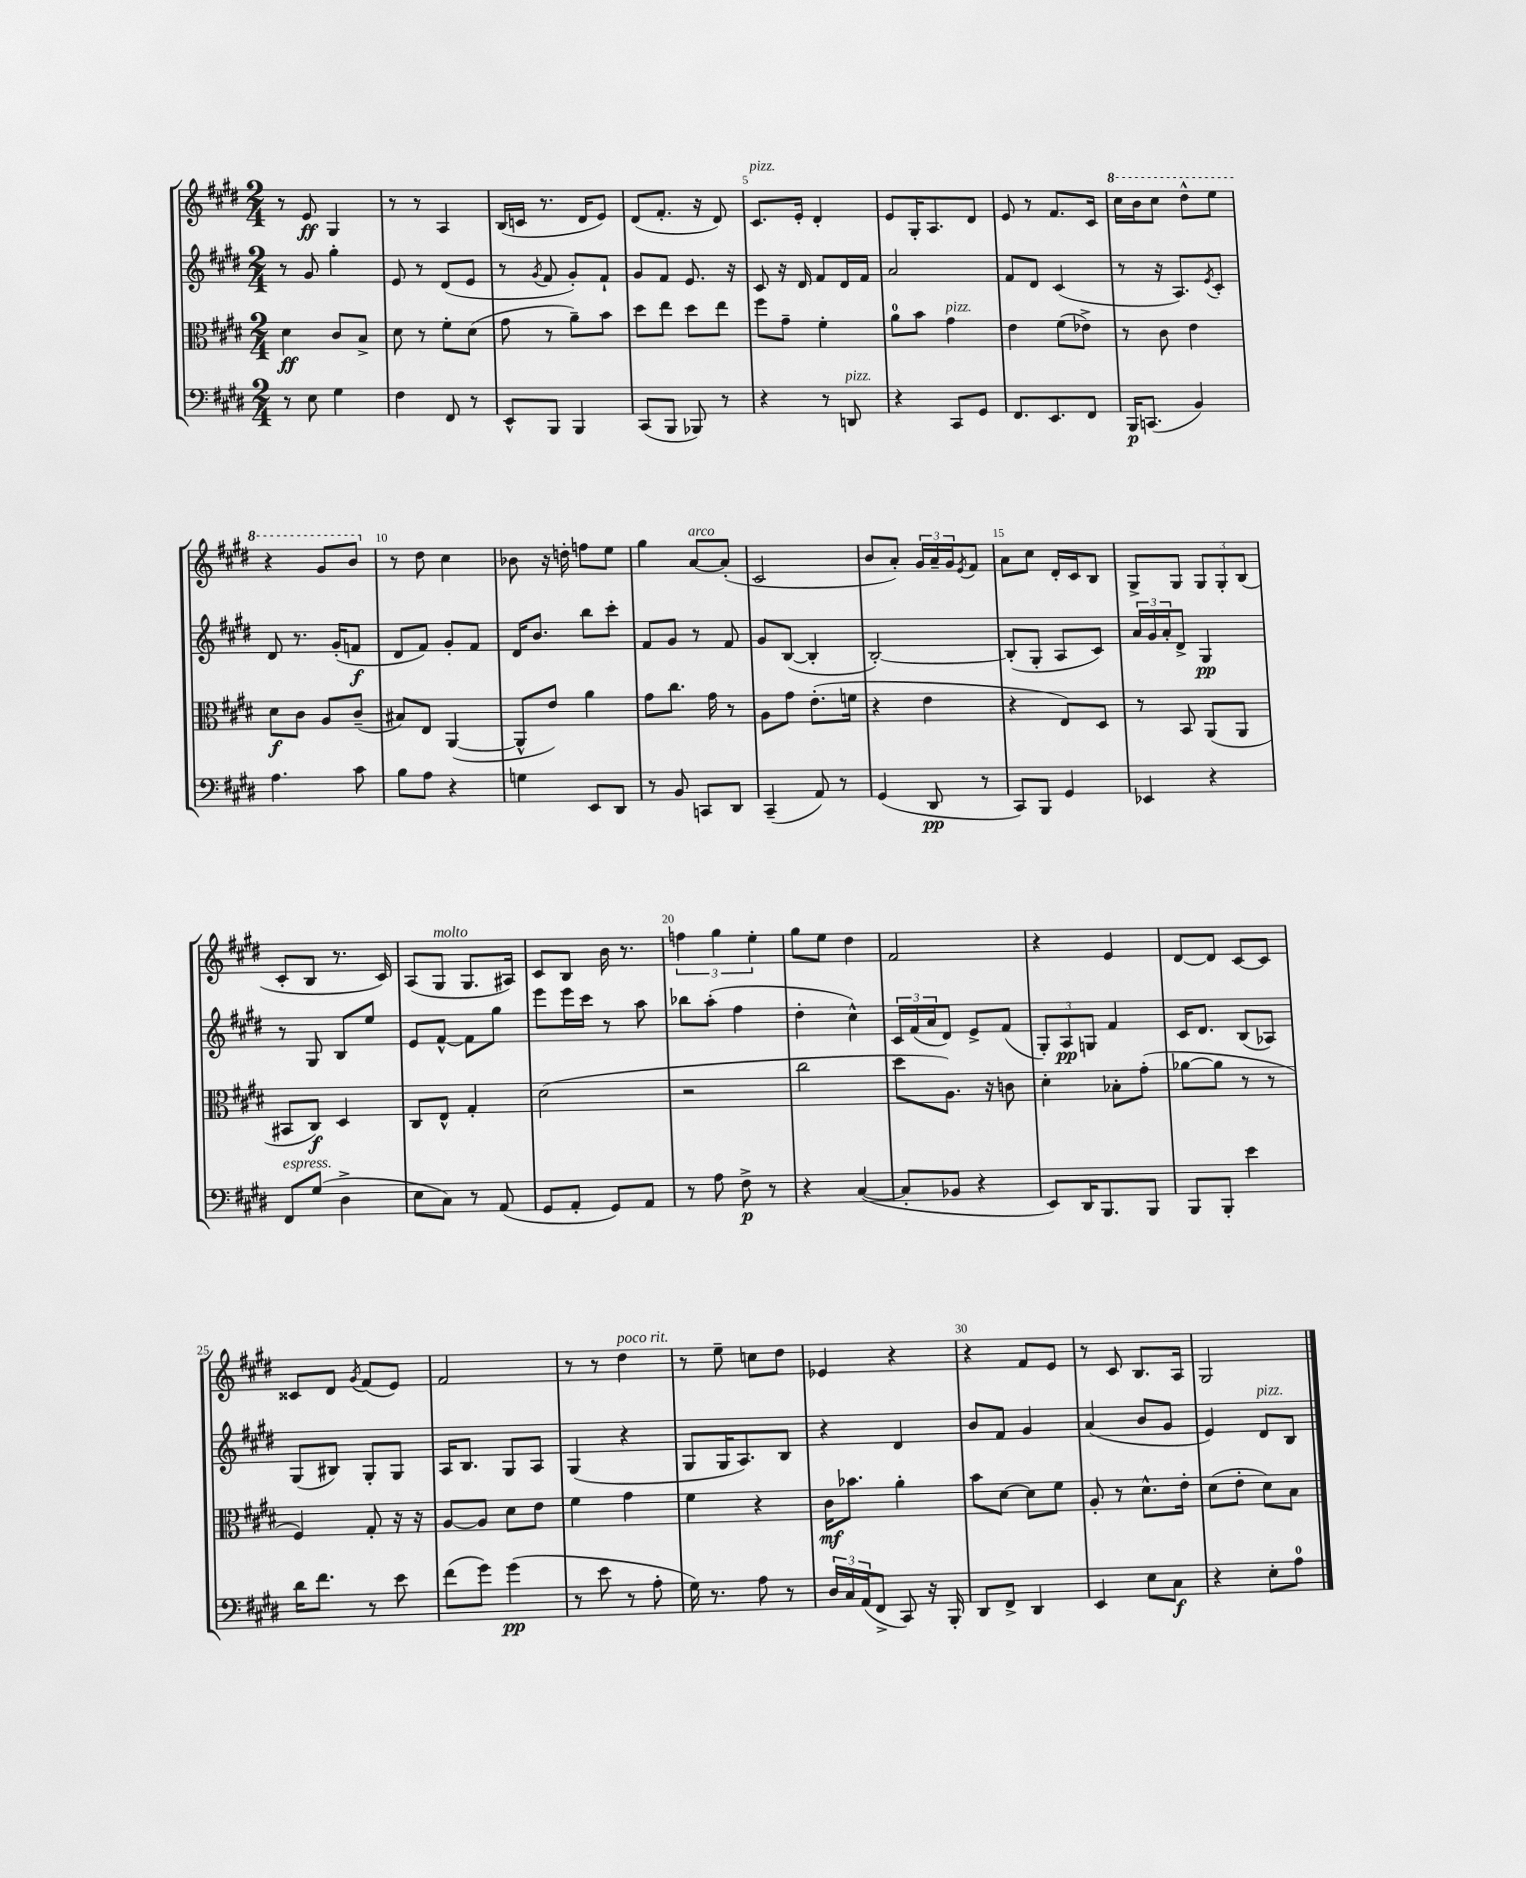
<<
\new StaffGroup <<
\new Staff = "s0" {
    \clef treble \key e \major \numericTimeSignature \time 2/4
    r8 e'8\ff gis4 |
    r8 r8 a4 |
    b16( c'16 r8. dis'16 e'8) |
    dis'8( fis'8.-. r16 dis'8) |
    cis'8.^\markup { \italic "pizz." } e'16-. dis'4-. |
    e'8 gis16-. a8. dis'8 |
    e'8 r8 fis'8. cis'16 |
    \ottava #1 cis'''16 b''16 cis'''8 dis'''8-^ e'''8 |
    r4 gis''8 b''8 \ottava #0 |
    r8 dis''8 cis''4 |
    bes'8 r16 d''16-. f''8 e''8 |
    gis''4 a'8~^\markup { \italic "arco" } a'8-.( |
    cis'2 |
    b'8 a'8-.) \tuplet 3/2 { gis'16 a'16-- gis'16 } \acciaccatura { e'8 } fis'8 |
    a'8 cis''8 dis'16-. cis'16 b8 |
    gis8-> gis8 \tuplet 3/2 { gis8 gis8-. b8( } |
    cis'8-. b8 r8. cis'16) |
    a8( gis8^\markup { \italic "molto" } gis8. ais16) |
    cis'8 b8 b'16 r8. |
    \tuplet 3/2 { f''4 gis''4 e''4-. } |
    gis''8 e''8 dis''4 |
    fis'2 |
    r4 e'4 |
    dis'8~ dis'8 cis'8~ cis'8 |
    cisis'8 dis'8 \acciaccatura { gis'8 } fis'8( e'8) |
    fis'2 |
    r8 r8 dis''4^\markup { \italic "poco rit." } |
    r8 e''8-- c''8 dis''8 |
    ees'4 r4 |
    r4 fis'8 e'8 |
    r8 cis'8 b8. a16 |
    gis2 \bar "|." |
}
\new Staff = "s1" {
    \clef treble \key e \major \numericTimeSignature \time 2/4
    r8 gis'8 gis''4-. |
    e'8 r8 dis'8( e'8 |
    r8 \acciaccatura { gis'8 } fis'8 gis'8-.) fis'8-! |
    gis'8 fis'8 e'8. r16 |
    cis'8 r16 dis'16 fis'8 dis'16 fis'16 |
    a'2 |
    fis'8 dis'8 cis'4( |
    r8 r16 a8.) \acciaccatura { e'8 } cis'8-. |
    dis'8 r8. gis'16-.( f'8\f |
    dis'8 fis'8) gis'8-. fis'8 |
    dis'16 b'8. b''8 cis'''8-. |
    fis'8 gis'8 r8 fis'8 |
    gis'8 b8~( b4-. |
    b2~-.) |
    b8-.( gis8-. a8 cis'8) |
    \tuplet 3/2 { a'16 gis'16 a'16-. } dis'8-> gis4\pp |
    r8 gis8 b8 e''8 |
    e'8 fis'8~-^ fis'8 gis''8 |
    e'''8 e'''16 cis'''16 r8 a''8 |
    bes''8 a''8-.( fis''4 |
    dis''4-. cis''4-^) |
    \tuplet 3/2 { cis'16 fis'16( a'16 } dis'8) e'8-> fis'8( |
    \tuplet 3/2 { gis8-.) a8\pp g8 } fis'4 |
    cis'16 dis'8. b8( aes8) |
    gis8( bis8) gis8-. gis8 |
    a16 b8. gis8 a8 |
    gis4( r4 |
    gis8 gis16 a8.) b8 |
    r4 dis'4 |
    b'8 fis'8 gis'4 |
    a'4( b'8 gis'8 |
    e'4) dis'8^\markup { \italic "pizz." } b8 \bar "|." |
}
\new Staff = "s2" {
    \clef alto \key e \major \numericTimeSignature \time 2/4
    dis'4\ff cis'8 b8-> |
    dis'8 r8 fis'8-. dis'8( |
    gis'8 r8 a'8--) b'8 |
    dis''8 e''8 dis''8 e''8 |
    fis''8 gis'8-- fis'4-. |
    a'8-0 b'8 gis'4^\markup { \italic "pizz." } |
    e'4 fis'8( ees'8->) |
    r8 cis'8 e'4 |
    dis'8\f cis'8 a8 cis'8--( |
    bis8) e8 a,4~( |
    a,8-^ e'8) a'4 |
    gis'8 cis''8. gis'16 r8 |
    a8 gis'8 e'8.-.( f'16 |
    r4 e'4 |
    r4 e8) dis8 |
    r8 b,8 a,8( a,8 |
    bis,8 cis8\f) dis4 |
    cis8 e8-^ gis4-. |
    dis'2( |
    r2 |
    cis''2 |
    dis''8 a8.) r16 c'8 |
    dis'4-. bes8-. gis'8-.( |
    aes'8~ aes'8 r8 r8 |
    fis4) gis8-. r16 r16 |
    a8~ a8 dis'8 e'8 |
    fis'4 gis'4 |
    fis'4 r4 |
    cis'16\mf bes'8. a'4-. |
    b'8 dis'8~ dis'8 fis'8 |
    a8-. r8 dis'8.-^ e'16-. |
    dis'8( e'8-. dis'8) b8 \bar "|." |
}
\new Staff = "s3" {
    \clef bass \key e \major \numericTimeSignature \time 2/4
    r8 e8 gis4 |
    fis4 fis,8 r8 |
    e,8-^ b,,8 b,,4 |
    cis,8( b,,8 bes,,8) r8 |
    r4 r8 d,8^\markup { \italic "pizz." } |
    r4 cis,8 gis,8 |
    fis,8. e,8. fis,8 |
    b,,16\p c,8.( b,4) |
    a4. cis'8 |
    b8 a8 r4 |
    g4 e,8 dis,8 |
    r8 b,8 c,8 dis,8 |
    cis,4--( a,8) r8 |
    gis,4( dis,8\pp r8 |
    cis,8) b,,8 gis,4 |
    ees,4 r4 |
    fis,8^\markup { \italic "espress." } gis8( dis4-> |
    e8 cis8) r8 a,8( |
    gis,8 a,8-. gis,8) a,8 |
    r8 a8 fis8->\p r8 |
    r4 cis4~( |
    cis8-. bes,8 r4 |
    e,8) dis,16 b,,8. b,,8 |
    b,,8 b,,8-. e'4 |
    dis'16 fis'8. r8 e'8 |
    fis'8( gis'8) gis'4\pp( |
    r8 e'8 r8 a8-. |
    gis16) r8. a8 r8 |
    \tuplet 3/2 { dis16 cis16 a,16( } fis,8-> cis,8) r16 b,,16-. |
    dis,8 fis,8-> dis,4 |
    e,4 e8 cis8\f |
    r4 e8-. a8-0 \bar "|." |
}
>>
>>
\layout { \context { \Score \override BarNumber.break-visibility = ##(#f #t #t) barNumberVisibility = #(every-nth-bar-number-visible 5) } }
